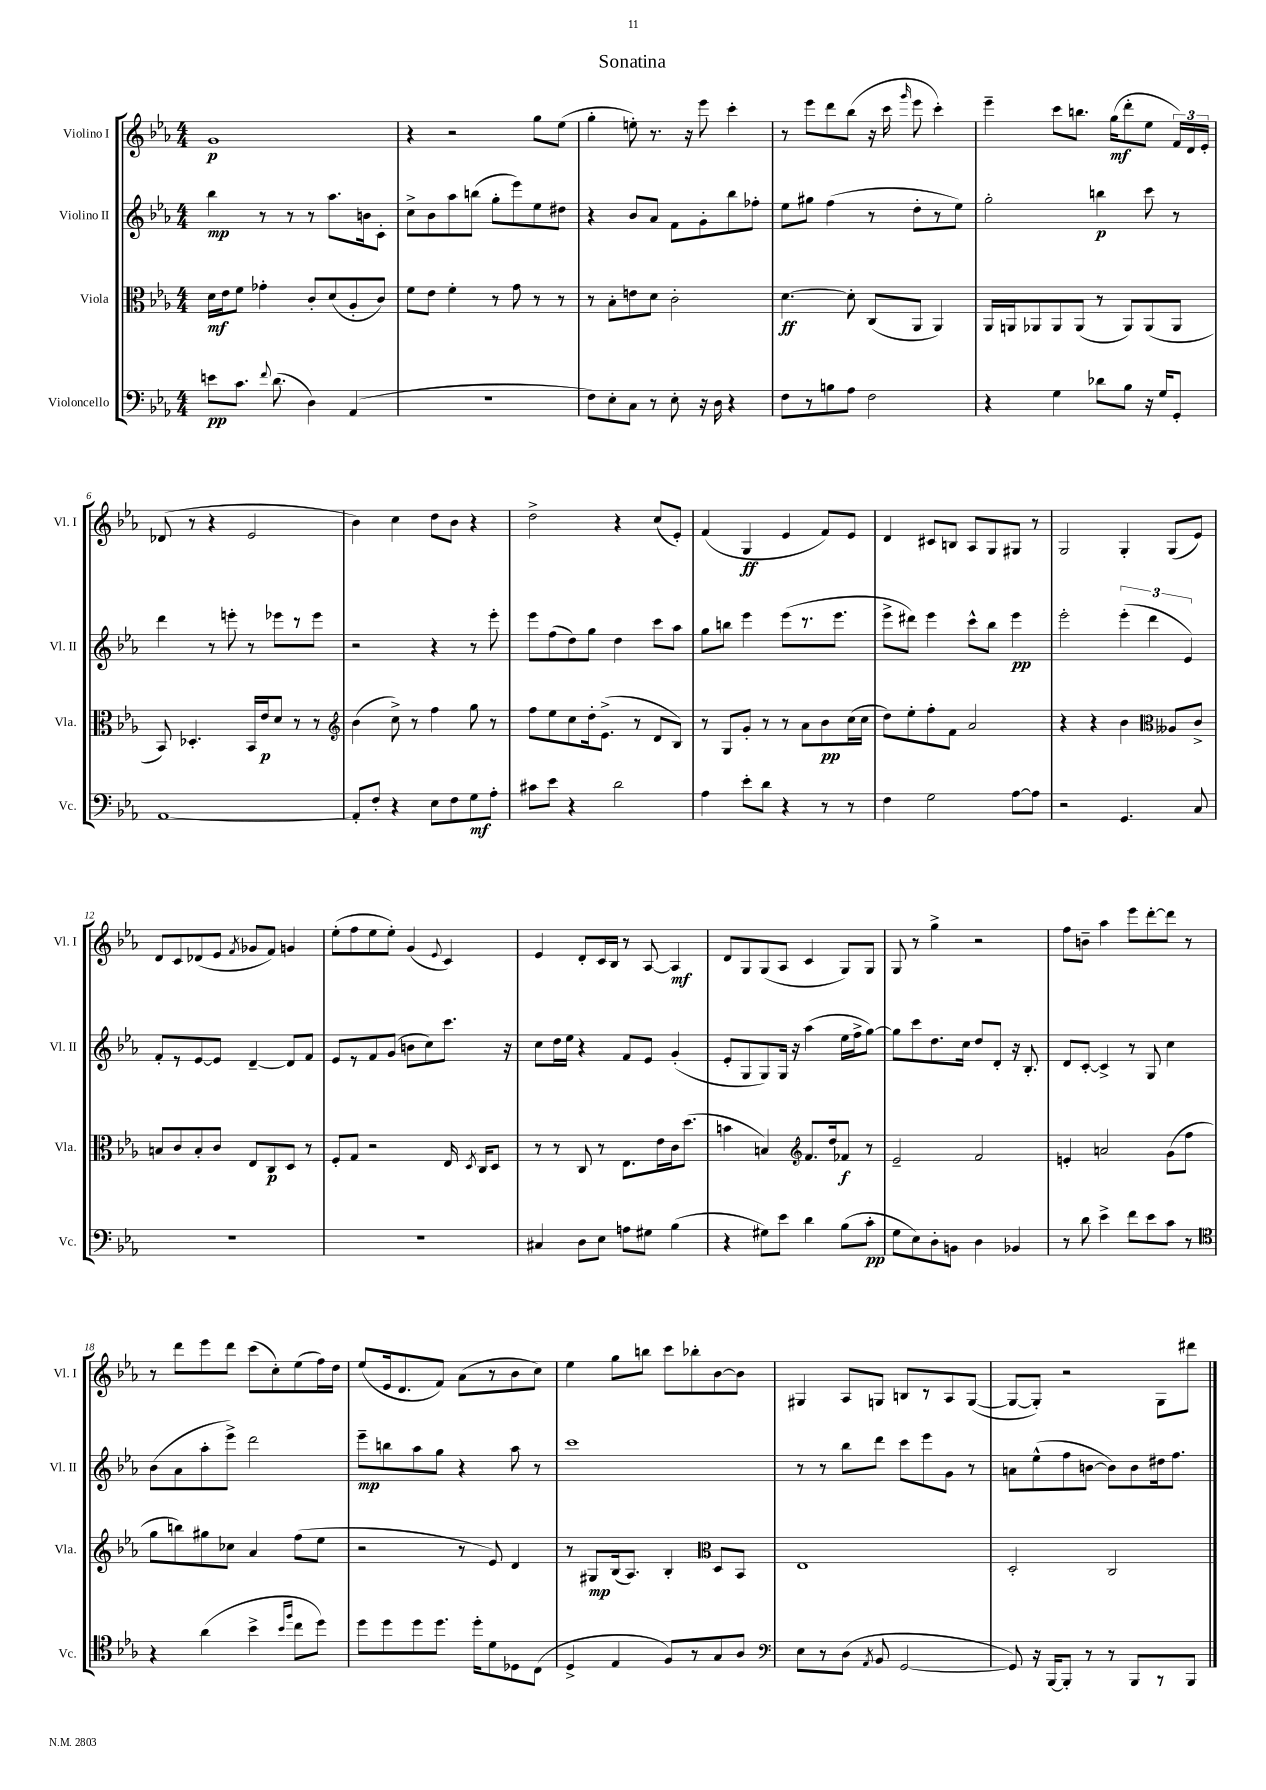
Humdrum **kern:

**kern	**kern	**kern	**kern
*staff4	*staff3	*staff2	*staff1
*clefF4	*clefC3	*clefG2	*clefG2
*k[b-e-a-]	*k[b-e-a-]	*k[b-e-a-]	*k[b-e-a-]
*M4/4	*M4/4	*M4/4	*M4/4
8e	16d	4bb-	1g
.	16e-	.	.
8.c	8f	.	.
.	4g-'	8r	.
8qqf	.	.	.
(8.d	.	.	.
.	.	8r	.
4D)	8c'	8r	.
.	(8d	8.aa-	.
(4AA-	8A-'	.	.
.	.	16b	.
.	8c)	8c'	.
=	=	=	=
1r	8f	8cc^	4r
.	8e-	8b-	.
.	4f'	8aa-	2r
.	.	(8bb	.
.	8r	8gg'	.
.	8g	8eee-)	.
.	8r	8ee-	8gg
.	8r	8dd#	(8ee-
=	=	=	=
8F)	8r	4r	4gg'
8E-'	8B-'	.	.
8C	8e	8b-	8ee')
8r	8d	8a-	8.r
8E-'	2c'	8f	.
.	.	.	16r
16r	.	8g'	8eee-
16D	.	.	.
4r	.	8bb-	4ccc'
.	.	8ff-'	.
=	=	=	=
8F	[4.d	8ee-	8r
8r	.	8gg#	8eee-
8B	.	(4ff	8ddd
8A-	8d']	.	(8bb-
2F	(8C	8r	16r
.	.	.	16ccc
.	.	.	16qqggg
.	8AA-	8dd'	8eee-
.	4AA-)	8r	4ccc')
.	.	8ee-)	.
=	=	=	=
4r	16AA-	2gg'	4eee-~
.	16AA	.	.
.	8AA-	.	.
4G	8AA-	.	8ccc
.	(8AA-	.	8.bb
8d-	8r	4bb	.
.	.	.	(16gg
8B-	8AA-)	.	8ddd'
16r	(8AA-	8ccc	8ee-
16G	.	.	.
8GG'	8AA-	8r	24f)
.	.	.	24d
.	.	.	24e-'
=	=	=	=
[1AA-	8BB-)	4ddd	(8d-
.	4.D-'	.	8r
.	.	8r	4r
.	.	8eee'	.
.	16BB-	8r	2e-
.	16e-	.	.
.	8d	8eee-	.
.	8r	8r	.
.	8r	8eee-	.
=	=	=	=
*	*clefG2	*	*
8AA-']	(4b-	2r	4b-)
8F'	.	.	.
4r	8cc^)	.	4cc
.	8r	.	.
8E-	4ff	4r	8dd
8F	.	.	8b-
8G	8gg	8r	4r
8A-'	8r	8eee-'	.
=	=	=	=
8c#	8ff	8eee-	2dd^
8e-	8ee-	(8ff	.
4r	8cc	8dd)	.
.	16dd'	8gg	.
.	(8.e-^	.	.
2d	.	4dd	4r
.	8r	.	.
.	8d	8ccc	(8cc
.	8B-)	8aa-	8e-')
=	=	=	=
4A-	8r	8gg	(4f
.	8G	8bb	.
8e-'	8g'	4eee-	4G
8d	8r	.	.
4r	8r	(8eee-	4e-
.	8a-	8.r	.
8r	8b-	.	8f)
.	.	8.eee-	.
8r	(16cc	.	8e-
.	16cc	.	.
=	=	=	=
4F	8dd)	8eee-^	4d
.	8ee-'	8ddd#)	.
2G	8ff'	4eee-	8c#
.	8f	.	8B
.	2a-	8ccc^^	8A-
.	.	8bb-	8G
[8A-	.	4eee-	8G#
8A-]	.	.	8r
=	=	=	=
2r	4r	2eee-'	2G
.	4r	.	.
4.GG	4b-	(6eee-'	4G'
.	.	6ddd	.
*	*clefC3	*	*
.	8A--	.	(8G
.	.	6e-)	.
8C	8c^	.	8e-)
=	=	=	=
1r	8B	8f'	8d
.	8c	8r	8c
.	8B'	[8e-	(8d-
.	8c	8e-]	8e-
.	.	.	8qf
.	8E-	[4d~	8g-
.	8C	.	8f)
.	8D	8d]	4g
.	8r	8f	.
=	=	=	=
1r	8F'	8e-	(8ee-'
.	8G	8r	8ff
.	2r	8f	8ee-
.	.	(8g	8ee-')
.	.	8b	(4g
.	.	8cc)	.
.	.	.	8qqe-
.	16E-	8.ccc	4c)
.	8qD	.	.
.	16C	.	.
.	8D	.	.
.	.	16r	.
=	=	=	=
4C#	8r	8cc	4e-
.	8r	16dd	.
.	.	16ee-	.
8D	8C	4r	8d'
8E-	8r	.	16c
.	.	.	16B-
8A	8.E-	8f	8r
8G#	.	8e-	[8A-
.	16e-	.	.
(4B-	16c	(4g'	4A-]
.	(8.dd	.	.
=	=	=	=
4r	4b	8e-'	8d
.	.	8G	8G
8G#)	4B)	8G)	(8G
8e-	.	16G	8A-
.	.	16r	.
*	*clefG2	*	*
4d	8.f	(4aa-	4c
.	16dd	.	.
(8B-	8f-	16ee-	8G)
.	.	16ff^	.
8c'	8r	[8gg)	8G
=	=	=	=
8G	2e-~	8gg]	8G
8E-)	.	8ccc	8r
8D'	.	8.dd	4gg^
8BB	.	.	.
.	.	16cc	.
4D	2f	8dd	2r
.	.	8d'	.
4BB-	.	16r	.
.	.	8.B-'	.
=	=	=	=
8r	4e'	8d	8ff
8d	.	[8c'	8b~
4e-^	2a	4c^]	4aa-
8f	.	8r	8eee-
8e-	.	8G	[8ddd'
8c	(8g	4cc	8ddd]
8r	8ff	.	8r
=	=	=	=
*clefC4	*	*	*
4r	8gg	(8b-	8r
.	8bb)	8a-	8ddd
(4a-	8gg#	8aa-'	8eee-
.	8cc-	8eee-^)	8ddd
4b-^	4a-	2ddd	(8ccc
.	.	.	8cc')
16qqb-	.	.	.
16qqff	.	.	.
8cc	(8ff	.	(8ee-
8dd)	8ee-	.	16ff)
.	.	.	16dd
=	=	=	=
8dd	2r	8eee-~	(8ee-
8dd	.	8bb	16e-
.	.	.	8.d
8dd	.	8aa-	.
8.dd	.	8gg	8f)
.	8r	4r	(8a-
16dd'	.	.	.
8d	8e-)	.	8r
8D-	4d	8aa-	8b-
(8C	.	8r	8cc)
=	=	=	=
4D^	8r	1ccc	4ee-
.	8G#	.	.
4E-	(16B-	.	8gg
.	8.A-)	.	.
.	.	.	8bb
8F)	4B-'	.	8ccc
8r	.	.	8bb-'
*	*clefC3	*	*
8G	8D	.	[8b-
8A-	8BB-	.	8b-]
=	=	=	=
*clefF4	*	*	*
8E-	1E-	8r	4G#
8r	.	8r	.
(8D	.	8bb-	8A-
8qAA-	.	.	.
8BB-	.	8ddd	8G
[2GG	.	8ccc	8B
.	.	8eee-	8r
.	.	8g	8A-
.	.	8r	([8G
=	=	=	=
8GG])	2D'	8a	8G_
16r	.	(8ee-^^	8G'])
[16BBB-	.	.	.
8BBB-']	.	8ff	2r
8r	.	[8b	.
8r	2C	8b])	.
8BBB-	.	8b	.
8r	.	16dd#	8G
.	.	8.ff	.
8BBB-	.	.	8ddd#
==	==	==	==
*-	*-	*-	*-
